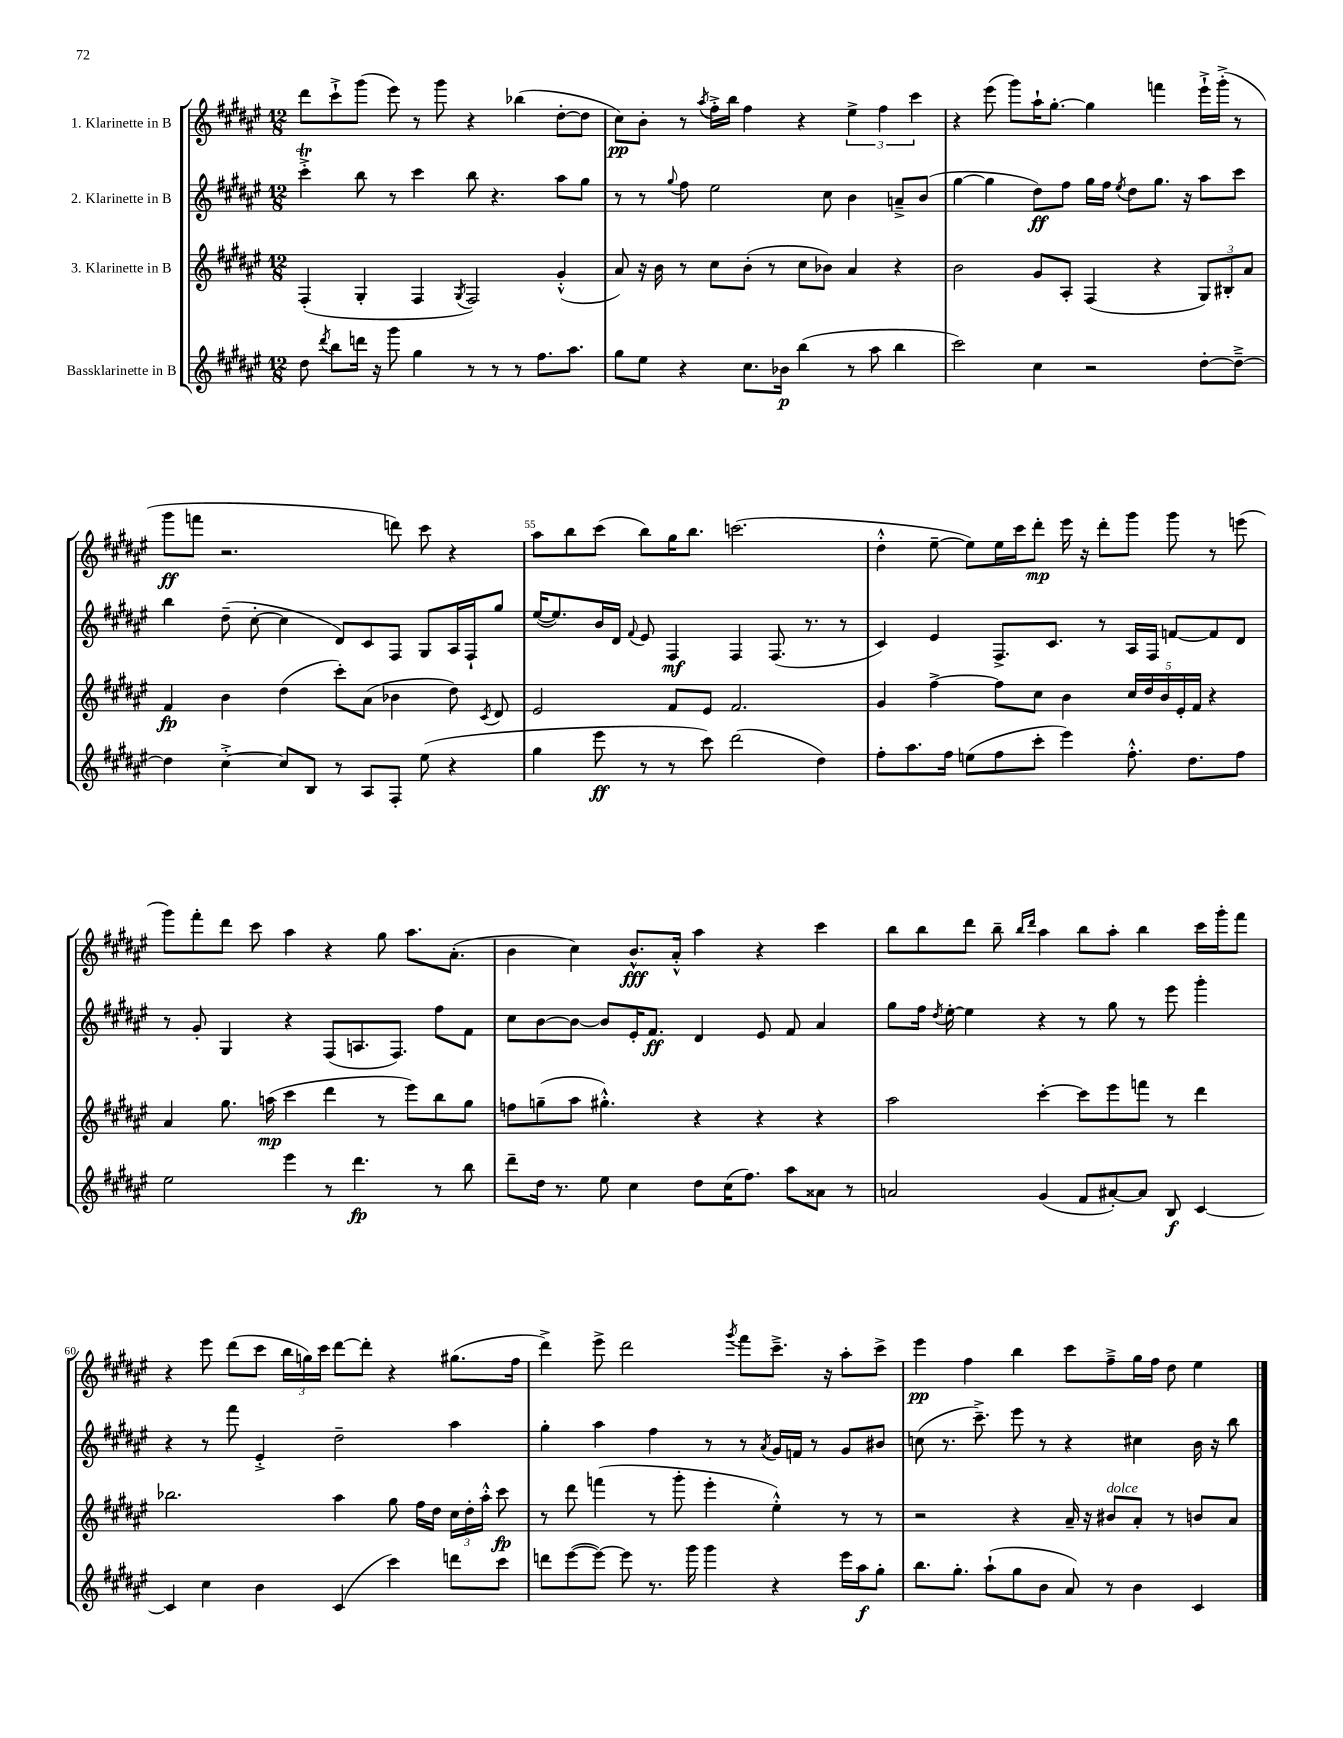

**kern	**kern	**kern	**kern
*staff4	*staff3	*staff2	*staff1
*clefG2	*clefG2	*clefG2	*clefG2
*k[f#c#g#d#a#e#]	*k[f#c#g#d#a#e#]	*k[f#c#g#d#a#e#]	*k[f#c#g#d#a#e#]
*M12/8	*M12/8	*M12/8	*M12/8
8dd#	(4F#'	4ccc#'^	8ddd#
8qddd#	.	.	.
8bb	.	.	8ccc#`^
16ddd	4G#'	8bb	(8ggg#
16r	.	.	.
8ggg#	.	8r	8eee#)
4gg#	4F#	4ccc#	8r
.	.	.	8ggg#
.	8qG#	.	.
8r	2F#)	8bb	4r
8r	.	4.r	.
8r	.	.	(4bb-
8.ff#	.	.	.
.	(4g#'^^	8aa#	[8dd#'
8.aa#	.	.	.
.	.	8gg#	8dd#]
=	=	=	=
8gg#	8a#)	8r	8cc#)
8ee#	16r	8r	8b'
.	16b	.	.
.	.	8qqgg#	.
4r	8r	8ff#	8r
.	.	.	8qaa#
.	8cc#	2ee#	16ff#'^
.	.	.	16bb
8.cc#	(8b'	.	4ff#
.	8r	.	.
16b-	.	.	.
(4bb	8cc#	.	4r
.	8b-)	8cc#	.
8r	4a#	4b	6ee#^
8aa#	.	.	.
.	.	.	6ff#
4bb	4r	8a~^	.
.	.	.	6ccc#
.	.	(8b	.
=	=	=	=
2ccc#)	2b	[4gg#	4r
.	.	4gg#]	(8eee#
.	.	.	8ggg#)
4cc#	8g#	8dd#)	16aa#`
.	.	.	[8.gg#'
.	8A#'	8ff#	.
2r	(4F#	16gg#	4gg#]
.	.	16ff#	.
.	.	8qee#	.
.	.	8dd#	.
.	4r	8.gg#	4fff
.	.	16r	.
[8dd#'	12G#)	8aa#	16eee#`^
.	.	.	(16ggg#'^
.	12B#'	.	.
8dd#~^_	.	8ccc#	8r
.	12a#	.	.
=	=	=	=
4dd#]	4f#	4bb	8ggg#
.	.	.	8fff
[4cc#'^	4b	(8dd#~	2.r
.	.	[8cc#'	.
8cc#]	(4dd#	4cc#]	.
8B	.	.	.
8r	8ccc#')	8d#)	.
8A#	(8a#	8c#	.
8F#'	4b-	8F#	8ddd)
(8ee#	.	8G#	8ccc#
4r	8dd#)	16A#	4r
.	.	16F#`	.
.	8qc#	.	.
.	8d#	8gg#	.
=	=	=	=
4gg#	2e#	([16ee#	8aa#
.	.	8.ee#])	.
.	.	.	8bb
8eee#	.	16b	(8ccc#
.	.	16d#	.
.	.	8qqf#	.
8r	.	8e#	8bb)
8r	8f#	4F#	16gg#
.	.	.	8.bb
8ccc#)	8e#	.	.
(2ddd#	2.f#	4F#	(2.ccc
.	.	(8.F#	.
.	.	8.r	.
4dd#)	.	.	.
.	.	8r	.
=	=	=	=
8ff#'	4g#	4c#)	4dd#'^^
8.aa#	.	.	.
.	[4ff#^	4e#	[8ee#~
16ff#	.	.	.
(8ee	.	.	8ee#])
8ff#	8ff#]	8.F#^	16ee#
.	.	.	16ccc#
8ccc#'	8cc#	.	8ddd#'
.	.	8.c#	.
4eee#)	4b	.	16eee#
.	.	.	16r
.	.	8r	8ddd#'
8.ff#'^^	20cc#	16A#	8ggg#
.	20dd#	.	.
.	.	16F#	.
.	20b	.	.
.	.	[8f	8ggg#
.	20e#'	.	.
8.dd#	.	.	.
.	20f#	.	.
.	4r	8f]	8r
8ff#	.	8d#	(8eee
=	=	=	=
2ee#	4a#	8r	8ggg#)
.	.	8g#'	8fff#'
.	8.gg#	4G#	8ddd#
.	.	.	8ccc#
.	(16aa	.	.
4eee#	4ccc#	4r	4aa#
8r	4ddd#	(8F#	4r
4.ddd#	.	8.A	.
.	8r	.	8gg#
.	.	8.F#)	.
.	8eee#)	.	8.aa#
8r	8bb	8ff#	.
.	.	.	(8.a#'
8bb	8gg#	8f#	.
=	=	=	=
8ddd#~	8ff	8cc#	4b
16dd#	(8gg~	[8b	.
8.r	.	.	.
.	8aa#	8b_	4cc#)
8ee#	4.gg#'^^)	8b]	.
4cc#	.	16e#'	8.b^^
.	.	8.f#	.
.	.	.	16a#'^^
8dd#	4r	4d#	4aa#
(16cc#	.	.	.
8.ff#)	.	.	.
.	4r	8e#	4r
8aa#	.	8f#	.
8a##	4r	4a#	4ccc#
8r	.	.	.
=	=	=	=
2a	2aa#	8gg#	8bb
.	.	16ff#	8bb
.	.	8qdd#	.
.	.	[16ee#'	.
.	.	4ee#]	8ddd#
.	.	.	8bb~
.	.	.	16qqbb
.	.	.	16qqddd#
(4g#	[4ccc#'	4r	4aa#
8f#	8ccc#]	8r	8bb
[8a#')	8eee#	8gg#	8aa#'
8a#]	8fff	8r	4bb
8B	8r	8eee#	.
[4c#	4ddd#	4ggg#'	16ccc#
.	.	.	16ggg#'
.	.	.	8fff#
=	=	=	=
4c#]	2.bb-	4r	4r
4cc#	.	8r	8eee#
.	.	8fff#	(8ddd#
4b	.	4e#'^	8ccc#
.	.	.	24bb
.	.	.	24gg)
.	.	.	24ccc#
(4c#	4aa#	2dd#~	[8ddd#
.	.	.	8ddd#']
4ccc#)	8gg#	.	4r
.	16ff#	.	.
.	16dd#	.	.
8ddd	24cc#	4aa#	(8.gg#
.	24dd#'	.	.
.	24aa#'^^	.	.
8ccc#	8ccc#	.	.
.	.	.	16ff#
=	=	=	=
8ddd	8r	4gg#'	4ddd#^)
([8eee#	8ddd#	.	.
8eee#_)	(4fff	4aa#	8eee#^
8eee#]	.	.	2ddd#
8.r	8r	4ff#	.
.	8ggg#'	.	.
16ggg#	.	.	.
4ggg#	4eee#'	8r	.
.	.	.	8qggg#
.	.	8r	8fff#
.	.	8qa#	.
4r	4ee#'^^)	16g#	8.ccc#~^
.	.	16f	.
.	.	8r	.
.	.	.	16r
16eee#	8r	8g#	8aa#'
16aa#	.	.	.
8gg#'	8r	8b#	8ccc#^
=	=	=	=
8.bb	2r	(8cc	4eee#
.	.	8.r	.
8.gg#'	.	.	.
.	.	.	4ff#
.	.	8.ccc#~^)	.
(8aa#`	.	.	.
8gg#	4r	8eee#	4bb
8b	.	8r	.
8a#)	16a#~	4r	8ccc#
.	16r	.	.
8r	8b#	.	8ff#~^
4b	8a#'	4cc#	16gg#
.	.	.	16ff#
.	8r	.	8dd#
4c#	8b	16b	4ee#
.	.	16r	.
.	8a#	8bb	.
==	==	==	==
*-	*-	*-	*-
